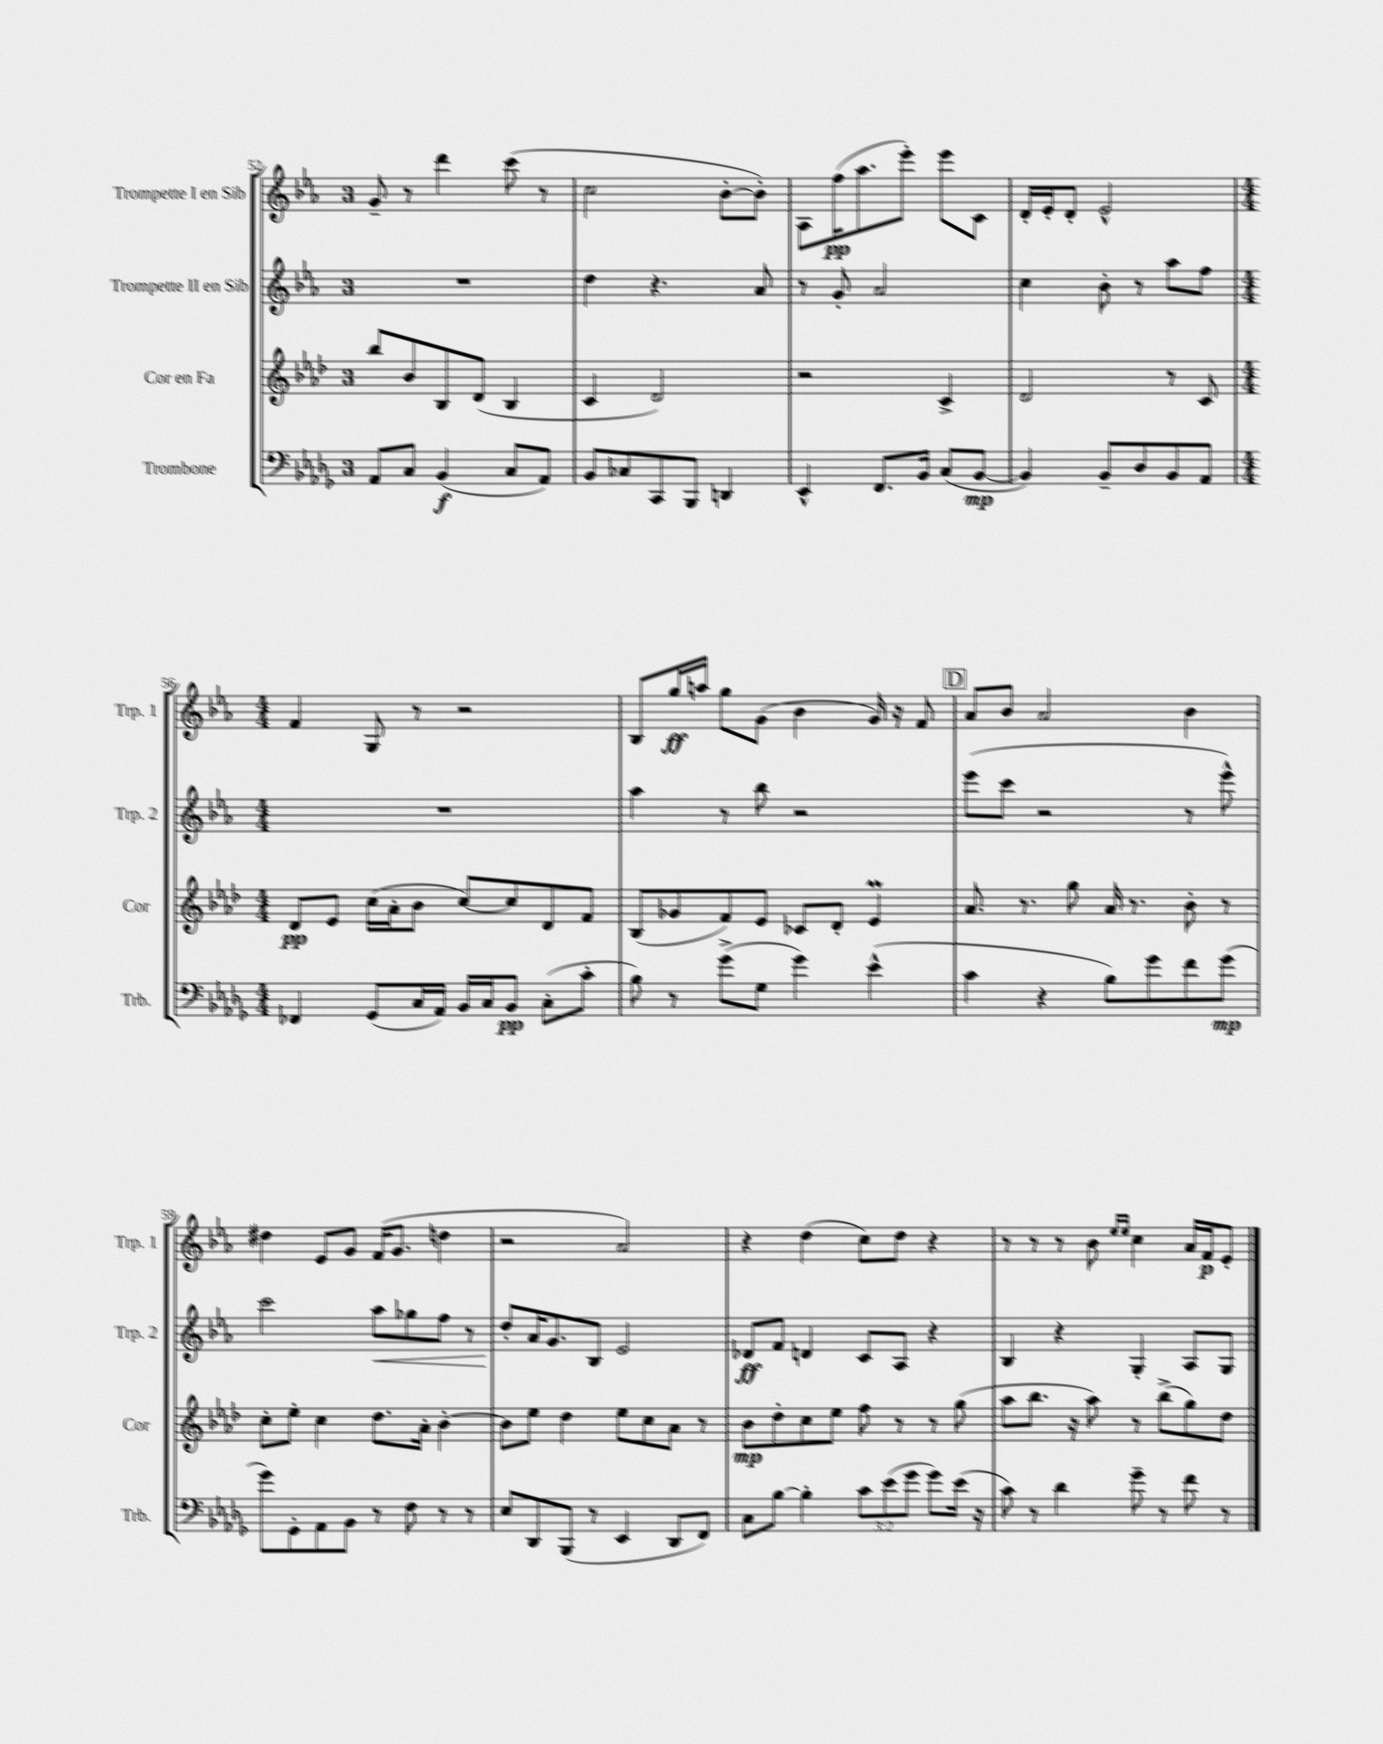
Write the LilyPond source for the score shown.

<<
\new StaffGroup <<
\new Staff = "s0" \with { instrumentName = "Trompette I en Sib" shortInstrumentName = "Trp. 1" } {
    \clef treble \key ees \major \once \override Staff.TimeSignature.style = #'single-digit \time 3/4
    g'8-- r8 d'''4 c'''8( r8 |
    c''2 bes'8~-. bes'8-.) |
    aes8 f''16\pp( aes''8. ees'''8-.) ees'''8 c'8 |
    d'16-. ees'16-. d'8-. ees'2-^ |
    \numericTimeSignature \time 4/4 f'4 g8 r8 r2 |
    bes8 g''16\ff a''16 g''8 g'8( bes'4 g'16) r16 f'8 |
    \mark \markup { \box "D" } aes'8 bes'8 aes'2 bes'4 |
    dis''4 ees'8 g'8 f'16( g'8. d''4 |
    r2 aes'2) |
    r4 d''4( c''8) d''8 r4 |
    r8 r8 r8 bes'8 \grace { ees''16 ees''16 } c''4 aes'16 f'16\p ees'8-. \bar "|." |
}
\new Staff = "s1" \with { instrumentName = "Trompette II en Sib" shortInstrumentName = "Trp. 2" } {
    \clef treble \key ees \major \once \override Staff.TimeSignature.style = #'single-digit \time 3/4
    R2. |
    d''4 r4. aes'8 |
    r8 g'8-. aes'2 |
    c''4 bes'8-. r8 aes''8 f''8 |
    \numericTimeSignature \time 4/4 R1 |
    aes''4 r8 bes''8 r2 |
    \mark \markup { \box "D" } ees'''8( c'''8 r2 r8 ees'''8-^) |
    c'''2 aes''8\< ges''8 f''8 r8 |
    d''8-.\! aes'16 g'8. bes8 ees'2 |
    des'8\ff f'8 d'4 c'8 aes8 r4 |
    bes4 r4 g4-. aes8 g8 \bar "|." |
}
\new Staff = "s2" \with { instrumentName = "Cor en Fa" shortInstrumentName = "Cor" } {
    \clef treble \key aes \major \once \override Staff.TimeSignature.style = #'single-digit \time 3/4
    bes''8 bes'8 bes8 des'8( bes4 |
    c'4 des'2) |
    r2 c'4-> |
    des'2 r8 c'8 |
    \numericTimeSignature \time 4/4 des'8\pp ees'8 c''16( aes'16-. bes'8 c''8~) c''8 des'8 f'8 |
    bes8( ges'8 f'8) ees'8 ces'8 des'8-. ees'4\prall |
    \mark \markup { \box "D" } aes'8. r8. g''8 aes'16 r8. bes'8-. r8 |
    c''8-. ees''8-. c''4 des''8. aes'16-. bes'4~-. |
    bes'8 ees''8 des''4 ees''8 c''8 aes'8 r8 |
    bes'8\mp des''8-. c''8 ees''8 f''8 r8 r8 g''8( |
    aes''8 bes''8. r16 aes''8) r8 bes''8->( g''8) des''8 \bar "|." |
}
\new Staff = "s3" \with { instrumentName = "Trombone" shortInstrumentName = "Trb." } {
    \clef bass \key des \major \once \override Staff.TimeSignature.style = #'single-digit \time 3/4 \override Staff.TupletNumber.text = #tuplet-number::calc-fraction-text
    aes,8 c8 bes,4\f( c8 aes,8) |
    bes,8 ces8 c,8 bes,,8 d,4 |
    ees,4-^ f,8. bes,16 c8( bes,8~\mp |
    bes,4) bes,8-- des8 bes,8 aes,8 |
    \numericTimeSignature \time 4/4 fes,4 ges,8( c16 aes,16) bes,16 c16 bes,8\pp c8-.( c'8-. |
    bes8) r8 ges'8->( ges8 ges'4) ees'4-^( |
    \mark \markup { \box "D" } c'4 r4 bes8) ges'8 f'8 ges'8\mp( |
    ges'8) ges,8-. aes,8 bes,8 r8 f8 r8 r8 |
    ees8 des,8 bes,,8( r8 ees,4 des,8 f,8) |
    c8 bes8~ bes4-. \tuplet 3/2 { c'8 ees'8( ges'8 } ges'8) ees'16( r16 |
    c'8) r8 des'4 ges'8-- r8 f'8 r8 \bar "|." |
}
>>
>>
\layout { \context { \Score currentBarNumber = #52 } }
